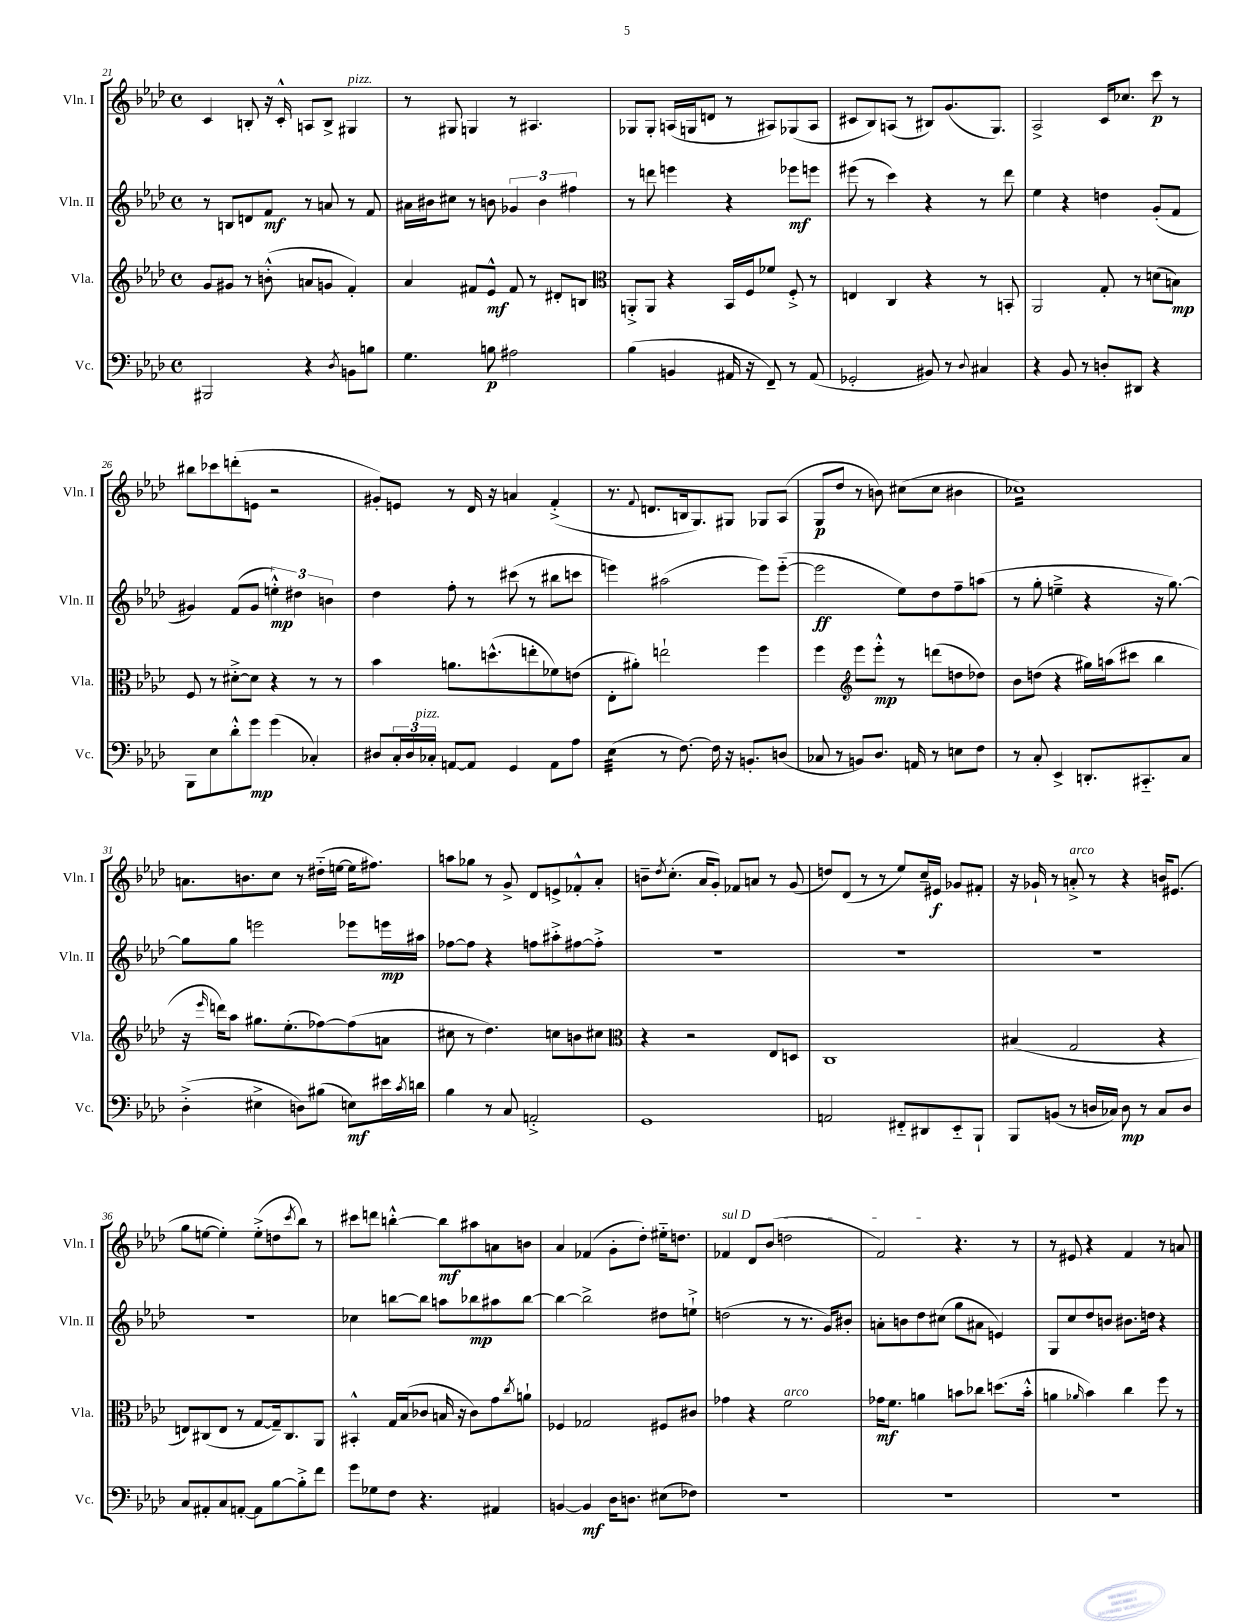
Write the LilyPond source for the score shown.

<<
\new StaffGroup <<
\new Staff = "s0" \with { instrumentName = "Vln. I" shortInstrumentName = "Vln. I" } {
    \clef treble \key aes \major \defaultTimeSignature \time 4/4
    c'4 b8-. r16 c'16-.-^ a8 b8-> gis4^\markup { \italic "pizz." } |
    r8 gis8 g4 r8 ais4. |
    ges8 ges8-. a16( g16 d'8 r8 ais8) ges8( ais8 |
    cis'8 bes8) a8( r8 bis8) g'8.( g8.) |
    aes2-> c'16 ces''8. c'''8\p r8 |
    bis''8 ces'''8 d'''8-.( e'8 r2 |
    gis'8-.) e'8 r8 des'16 r16 a'4 f'4-.->( |
    r8. \appoggiatura { f'8 } d'8. b16 g8.) gis8 ges8 aes8( |
    g8\p des''8 r8 b'8) cis''8( cis''8 bis'4 |
    ces''1:16) |
    a'8. b'8. c''8 r8 dis''16-_( e''16~ e''16 fis''8.) |
    a''8 ges''8 r8 g'8-> des'8 e'8-> fes'8-.-^ aes'8-. |
    b'8-- \acciaccatura { des''8 } c''8.-.( aes'16 g'8-.) fes'8 a'8 r8 g'8( |
    d''8) des'8( r8 r8 ees''8) c''16-- eis'16\f ges'8 fis'8-. |
    r16 ges'16-! r8 a'8-.->^\markup { \italic "arco" } r8 r4 b'16 eis'8.( |
    g''8 e''8~ e''4-.) e''8-.->( d''8 \acciaccatura { c'''8 } bes''8) r8 |
    cis'''8 d'''8 b''4~-.-^ b''8\mf ais''8 a'8 b'8 |
    aes'4 fes'4( g'8-. des''8-.) eis''16-_ d''8. |
    \once \override TextSpanner.bound-details.left.text = \markup { \italic "sul D" } fes'4\startTextSpan des'8 bes'8( d''2 |
    f'2\stopTextSpan) r4. r8 |
    r8 eis'8 r4 f'4 r8 a'8 \bar "|." |
}
\new Staff = "s1" \with { instrumentName = "Vln. II" shortInstrumentName = "Vln. II" } {
    \clef treble \key aes \major \defaultTimeSignature \time 4/4
    r8 b8 d'8 f'8\mf r8 a'8 r8 f'8 |
    ais'16 bis'16 cis''8 r8 b'8 \tuplet 3/2 { ges'4 b'4 fis''4 } |
    r8 d'''8 e'''4 r4 ees'''8\mf e'''8 |
    eis'''8( r8 c'''4) r4 r8 des'''8 |
    ees''4 r4 d''4 g'8-.( f'8 |
    gis'4) f'8( gis'8 \tuplet 3/2 { e''4-.-^\mp) dis''4 b'4 } |
    des''4 f''8-. r8 cis'''8( r8 bis''8 c'''8 |
    e'''4) ais''2( e'''8) e'''8~-_( |
    e'''2\ff ees''8) des''8 f''8-- a''8( |
    r8 g''8-. e''4---> r4 r16 g''8.~) |
    g''8 g''8 e'''2 ees'''8 e'''16\mp ais''16 |
    fes''8~ fes''8 r4 f''8 ais''8-.-> fis''8~ fis''8-.-> |
    R1 |
    R1 |
    R1 |
    R1 |
    ces''4 b''8~ b''8 a''8 bes''8\mp ais''8 bes''8~ |
    bes''4~ bes''2-> dis''8 e''8-!-> |
    d''2( r8 r8. g'16) bis'8-. |
    a'8-. b'8 des''8 cis''8( g''8 ais'8 e'4) |
    g8 c''8 des''8 b'8 bis'8. d''16 r4 \bar "|." |
}
\new Staff = "s2" \with { instrumentName = "Vla." shortInstrumentName = "Vla." } {
    \clef treble \key aes \major \defaultTimeSignature \time 4/4
    g'8 gis'8 r8 b'8-.-^( a'8 g'8 f'4-.) |
    aes'4 fis'8 ees'8-^\mf fis'8 r8 dis'8-. b8 |
    \clef alto a,8-.-> a,8 r4 bes,16 f16 fes'8 f8-.-> r8 |
    e4 c4 r4 r8 b,8-. |
    aes,2 g8-. r8 d'8( b8\mp) |
    f8 r8 dis'8~-.-> dis'8 r4 r8 r8 |
    bes'4 a'8. d''8.-^( e''8-. fes'8) e'8( |
    ees8-. ais'8-.) e''2-! f''4 |
    f''4 \clef treble ees'''8 ees'''8-.-^\mp r8 d'''8( d''8 des''8) |
    bes'8 d''8( r4 gis''16) a''16( cis'''8 bes''4 |
    r16 \grace { ees'''16 } d'''16) aes''8 gis''8. ees''8.-.( fes''8~) fes''8( a'8 |
    cis''8 r8 des''4.) c''8 b'8 cis''8 |
    \clef alto r4 r2 ees8 d8 |
    c1 |
    bis4( g2 r4 |
    e8) cis8( e8 r8 g8~ g16--) cis8. aes,8 |
    bis,4-.-^ g16 bes16( ces'8 b16 r16 ces'8) g'8 \acciaccatura { c''8 } a'8-! |
    fes4 ges2 fis8 cis'8 |
    ges'4 r4 f'2^\markup { \italic "arco" } |
    ges'16\mf f'8. a'4 b'8 ces''8 d''8.( b'16-.-^ |
    a'4 \grace { aes'16 } bes'4) c''4 f''8 r8 \bar "|." |
}
\new Staff = "s3" \with { instrumentName = "Vc." shortInstrumentName = "Vc." } {
    \clef bass \key aes \major \defaultTimeSignature \time 4/4
    bis,,2 r4 \acciaccatura { des8 } b,8 b8 |
    g4. b8\p ais2 |
    bes4( b,4 ais,16 r16 f,8--) r8 ais,8( |
    ges,2-. bis,8) r8 \appoggiatura { des8 } cis4 |
    r4 bes,8 r8 d8-. dis,8 r4 |
    bes,,8 ees8 des'8-.-^ g'8\mp g'4( ces4-.) |
    dis8 \tuplet 3/2 { c16-. dis16 ces16-.^\markup { \italic "pizz." } } a,8~ a,8 g,4 a,8 aes8 |
    ees4:32( r8 f8.~) f16 r16 b,8.-. d8( |
    ces8 r8 b,8) des8. a,16 r8 e8 f8 |
    r8 c8-. ees,4-> d,8.-. cis,8.-_ c8 |
    des4-.->( eis4-> d8) bis8( e8\mf) eis'16 \acciaccatura { c'8 } d'16 |
    bes4 r8 c8 a,2-.-> |
    g,1 |
    a,2 fis,8-_ dis,8 ees,8-_ bes,,8-! |
    bes,,8 b,8( r8 d16 ces16) d8\mp r8 ces8 d8 |
    c8 ais,8-. c8 a,8~-. a,8 bes8~ bes8-.-> f'8 |
    g'8 ges8 f8 r4. ais,4 |
    b,4~ b,4\mf des16 d8. eis8( fes8) |
    R1 |
    R1 |
    R1 \bar "|." |
}
>>
>>
\layout { \context { \Score currentBarNumber = #21 } }
